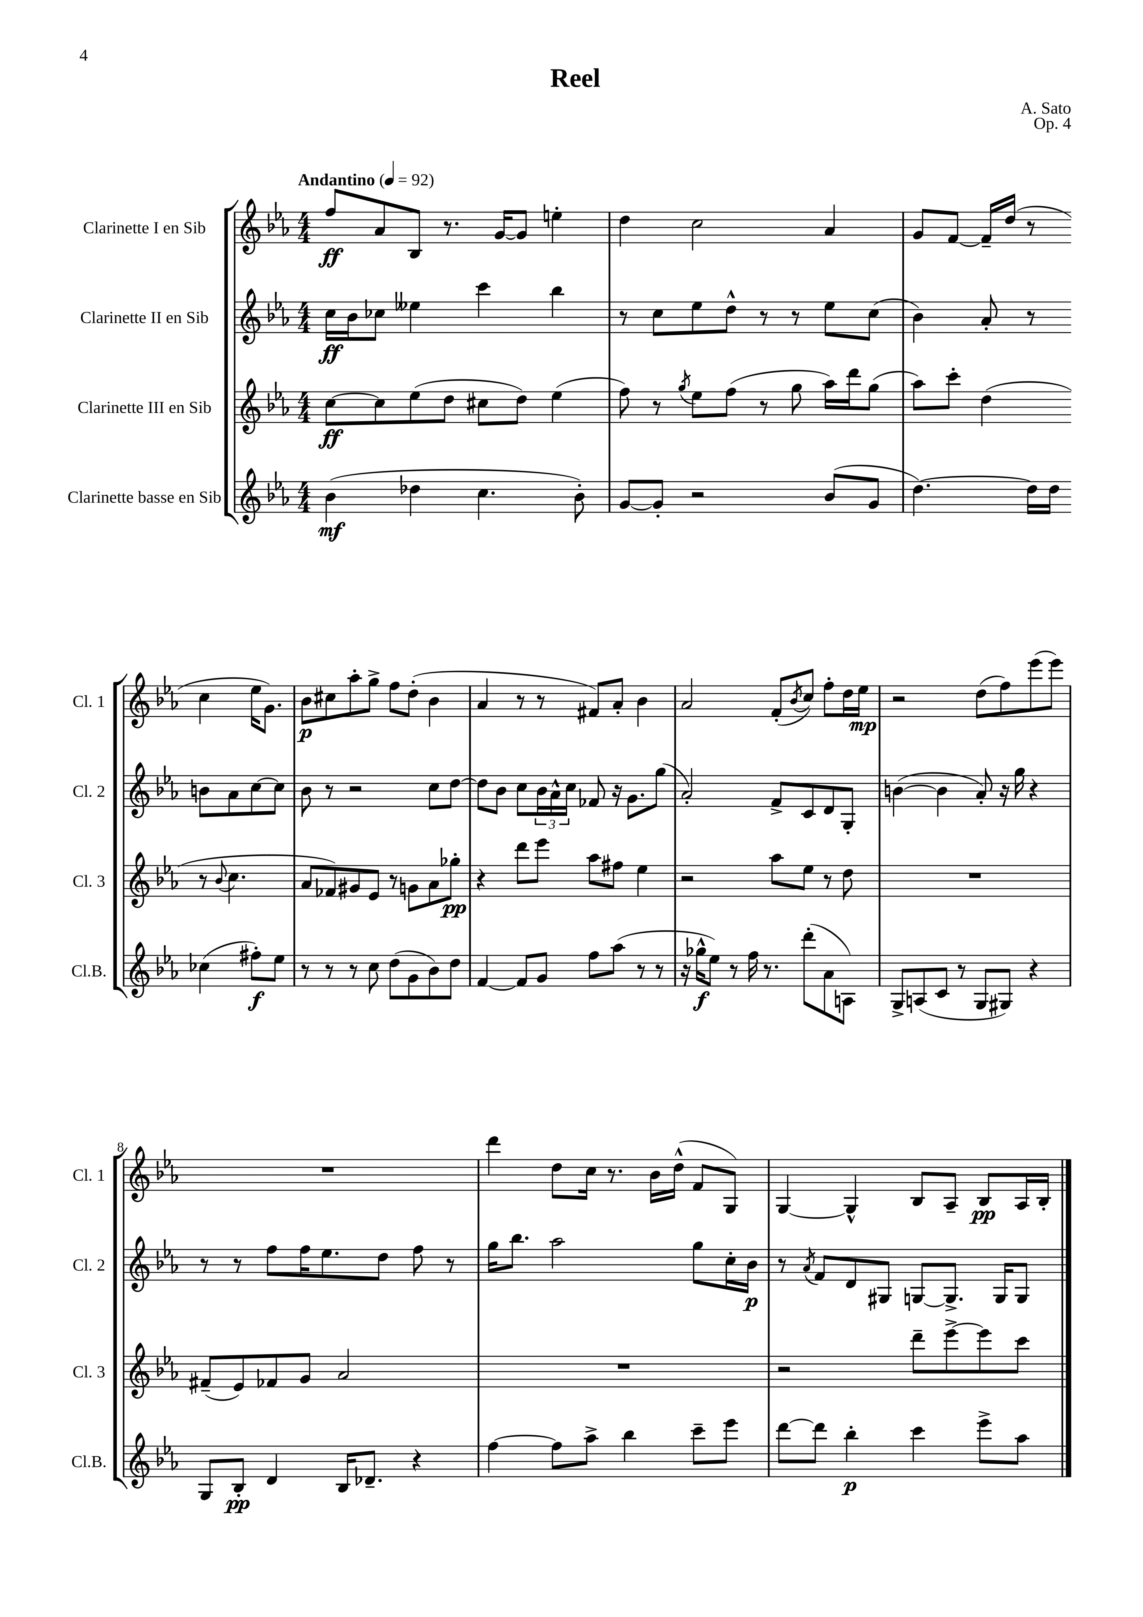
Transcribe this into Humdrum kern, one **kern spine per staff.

**kern	**dynam	**kern	**dynam	**kern	**dynam	**kern	**dynam
*part4	*part4	*part3	*part3	*part2	*part2	*part1	*part1
*staff4	*staff4	*staff3	*staff3	*staff2	*staff2	*staff1	*staff1
*I"Clarinette basse en Sib	*	*I"Clarinette III en Sib	*	*I"Clarinette II en Sib	*	*I"Clarinette I en Sib	*
*I'Cl.B.	*	*I'Cl. 3	*	*I'Cl. 2	*	*I'Cl. 1	*
*clefG2	*	*clefG2	*	*clefG2	*	*clefG2	*
*k[b-e-a-]	*	*k[b-e-a-]	*	*k[b-e-a-]	*	*k[b-e-a-]	*
*M4/4	*	*M4/4	*	*M4/4	*	*M4/4	*
*MM92	*	*MM92	*	*MM92	*	*MM92	*
=1	=1	=1	=1	=1	=1	=1	=1
!	!	!	!	!	!	!LO:TX:a:B:t=Andantino	!
(4b-\	mf	[8cc\L	ff	16cc\LL	ff	8ff/L	ff
.	.	.	.	16b-\J	.	.	.
.	.	8cc\]	.	8cc-X\J	.	8a-/	.
4dd-X\	.	(8ee-\	.	4ee--X\	.	8B-/J	.
.	.	8dd\J	.	.	.	8.r	.
4.cc\	.	8cc#X\L	.	4ccc\	.	.	.
.	.	.	.	.	.	[16g/KL	.
.	.	8dd\J)	.	.	.	8g/J]	.
.	.	(4ee-\	.	4bb-\	.	4een'\	.
8b-'\)	.	.	.	.	.	.	.
=2	=2	=2	=2	=2	=2	=2	=2
[8g/L	.	8ff\)	.	8r	.	4dd\	.
8g'/J]	.	8r	.	8cc\L	.	.	.
.	.	8qgg/	.	.	.	.	.
2r	.	8ee-\L	.	8ee-\	.	2cc\	.
.	.	(8ff\J	.	8dd^^\J	.	.	.
.	.	8r	.	8r	.	.	.
.	.	8gg\	.	8r	.	.	.
(8b-/L	.	16aa-\LL)	.	8ee-\L	.	4a-/	.
.	.	16ddd\J	.	.	.	.	.
8g/J	.	(8gg\J	.	(8cc\J	.	.	.
=3	=3	=3	=3	=3	=3	=3	=3
[4.dd\)	.	8aa-\L)	.	4b-\)	.	8g/L	.
.	.	8ccc'\J	.	.	.	[8f/J	.
.	.	(4dd\	.	8a-'/	.	16f~/LL]	.
.	.	.	.	.	.	(16dd/JJ	.
16dd\LL]	.	.	.	8r	.	8r	.
16dd\JJ	.	.	.	.	.	.	.
(4cc-X\	.	8r	.	8bn\L	.	4cc\	.
.	.	8qqb-/	.	.	.	.	.
.	.	4.cc\	.	8a-\	.	.	.
8ff#X'\L)	f	.	.	[8cc\	.	16ee-\KL	.
.	.	.	.	.	.	8.g\J)	.
8ee-\J	.	.	.	8cc\J]	.	.	.
!!LO:LB:g=z
=4	=4	=4	=4	=4	=4	=4	=4
8r	.	8a-/L	.	8b-\	.	8b-\L	p
8r	.	8f-X/)	.	8r	.	8cc#X\	.
8r	.	8g#X/	.	2r	.	8aa-'\	.
8cc\	.	8e-/J	.	.	.	8gg^\J	.
(8dd\L	.	8r	.	.	.	8ff\L	.
8g\	.	8gn\L	.	.	.	(8dd'\J	.
8b-\)	.	8a-\	.	8cc\L	.	4b-\	.
8dd\J	.	8gg-X'\J	pp	[8dd\J	.	.	.
=5	=5	=5	=5	=5	=5	=5	=5
[4f/	.	4r	.	8dd\L]	.	4a-/	.
.	.	.	.	8b-\J	.	.	.
8f/L]	.	8ddd\L	.	8cc\L	.	8r	.
8g/J	.	8eee-\J	.	24b-\L	.	8r	.
.	.	.	.	24a-^^\	.	.	.
.	.	.	.	24cc\JJ	.	.	.
8ff\L	.	8aa-\L	.	8f-X/	.	8f#X/L)	.
(8aa-\J	.	8ff#X\J	.	16r	.	8a-'/J	.
.	.	.	.	8.g\L	.	.	.
8r	.	4ee-\	.	.	.	4b-\	.
8r	.	.	.	(8gg\J	.	.	.
=6	=6	=6	=6	=6	=6	=6	=6
16r	.	2r	.	2a-'/)	.	2a-/	.
16gg-X^^\KL	f	.	.	.	.	.	.
8ee-\J)	.	.	.	.	.	.	.
8r	.	.	.	.	.	.	.
16ff\	.	.	.	.	.	.	.
8.r	.	.	.	.	.	.	.
.	.	8aa-\L	.	8f^/L	.	(8f'/L	.
.	.	.	.	.	.	8qb-/	.
(8ddd'\L	.	8ee-\J	.	8c/	.	8cc/J)	.
8a-\	.	8r	.	8d/	.	8ff'\L	.
8An\J)	.	8dd\	.	8G'/J	.	16dd\L	.
.	.	.	.	.	.	16ee-\JJ	mp
=7	=7	=7	=7	=7	=7	=7	=7
8G^/L	.	1r	.	([4bn\	.	2r	.
(8An/	.	.	.	.	.	.	.
8c/J	.	.	.	4b\]	.	.	.
8r	.	.	.	.	.	.	.
8G/L	.	.	.	8a-'/)	.	(8dd\L	.
8G#X/J)	.	.	.	16r	.	8ff\)	.
.	.	.	.	16gg\	.	.	.
4r	.	.	.	4r	.	(8eee-\	.
.	.	.	.	.	.	8eee-\J)	.
!!LO:LB:g=z
=8	=8	=8	=8	=8	=8	=8	=8
8G/L	.	(8f#X~/L	.	8r	.	1r	.
8B-'/J	pp	8e-/)	.	8r	.	.	.
4d/	.	8f-X/	.	8ff\L	.	.	.
.	.	8g/J	.	16ff\K	.	.	.
.	.	.	.	8.ee-\	.	.	.
16B-/KL	.	2a-/	.	.	.	.	.
8.d-X~/J	.	.	.	.	.	.	.
.	.	.	.	8dd\J	.	.	.
4r	.	.	.	8ff\	.	.	.
.	.	.	.	8r	.	.	.
=9	=9	=9	=9	=9	=9	=9	=9
[4ff\	.	1r	.	16gg\KL	.	4ddd\	.
.	.	.	.	8.bb-\J	.	.	.
8ff\L]	.	.	.	2aa-\	.	8dd\L	.
8aa-^\J	.	.	.	.	.	16cc\Jk	.
.	.	.	.	.	.	8.r	.
4bb-\	.	.	.	.	.	.	.
.	.	.	.	.	.	16b-\LL	.
.	.	.	.	.	.	(16dd^^\JJ	.
8ccc~\L	.	.	.	8gg\L	.	8f/L	.
8eee-\J	.	.	.	16cc'\L	.	8G/J)	.
.	.	.	.	16b-\JJ	p	.	.
=10	=10	=10	=10	=10	=10	=10	=10
[8ddd\L	.	2r	.	8r	.	[4G/	.
.	.	.	.	8qa-/	.	.	.
8ddd\J]	.	.	.	8f/L	.	.	.
4bb-'\	p	.	.	8d/	.	4G^^/]	.
.	.	.	.	8G#X/J	.	.	.
4ccc\	.	8ddd~\L	.	[8Gn/L	.	8B-/L	.
.	.	[8eee-^\	.	8.G^/J]	.	8A-~/J	.
8eee-^\L	.	8eee-\]	.	.	.	8B-/L	pp
.	.	.	.	16G/KL	.	.	.
8aa-\J	.	8ccc\J	.	8G/J	.	16A-/L	.
.	.	.	.	.	.	16B-'/JJ	.
==	==	==	==	==	==	==	==
*-	*-	*-	*-	*-	*-	*-	*-
